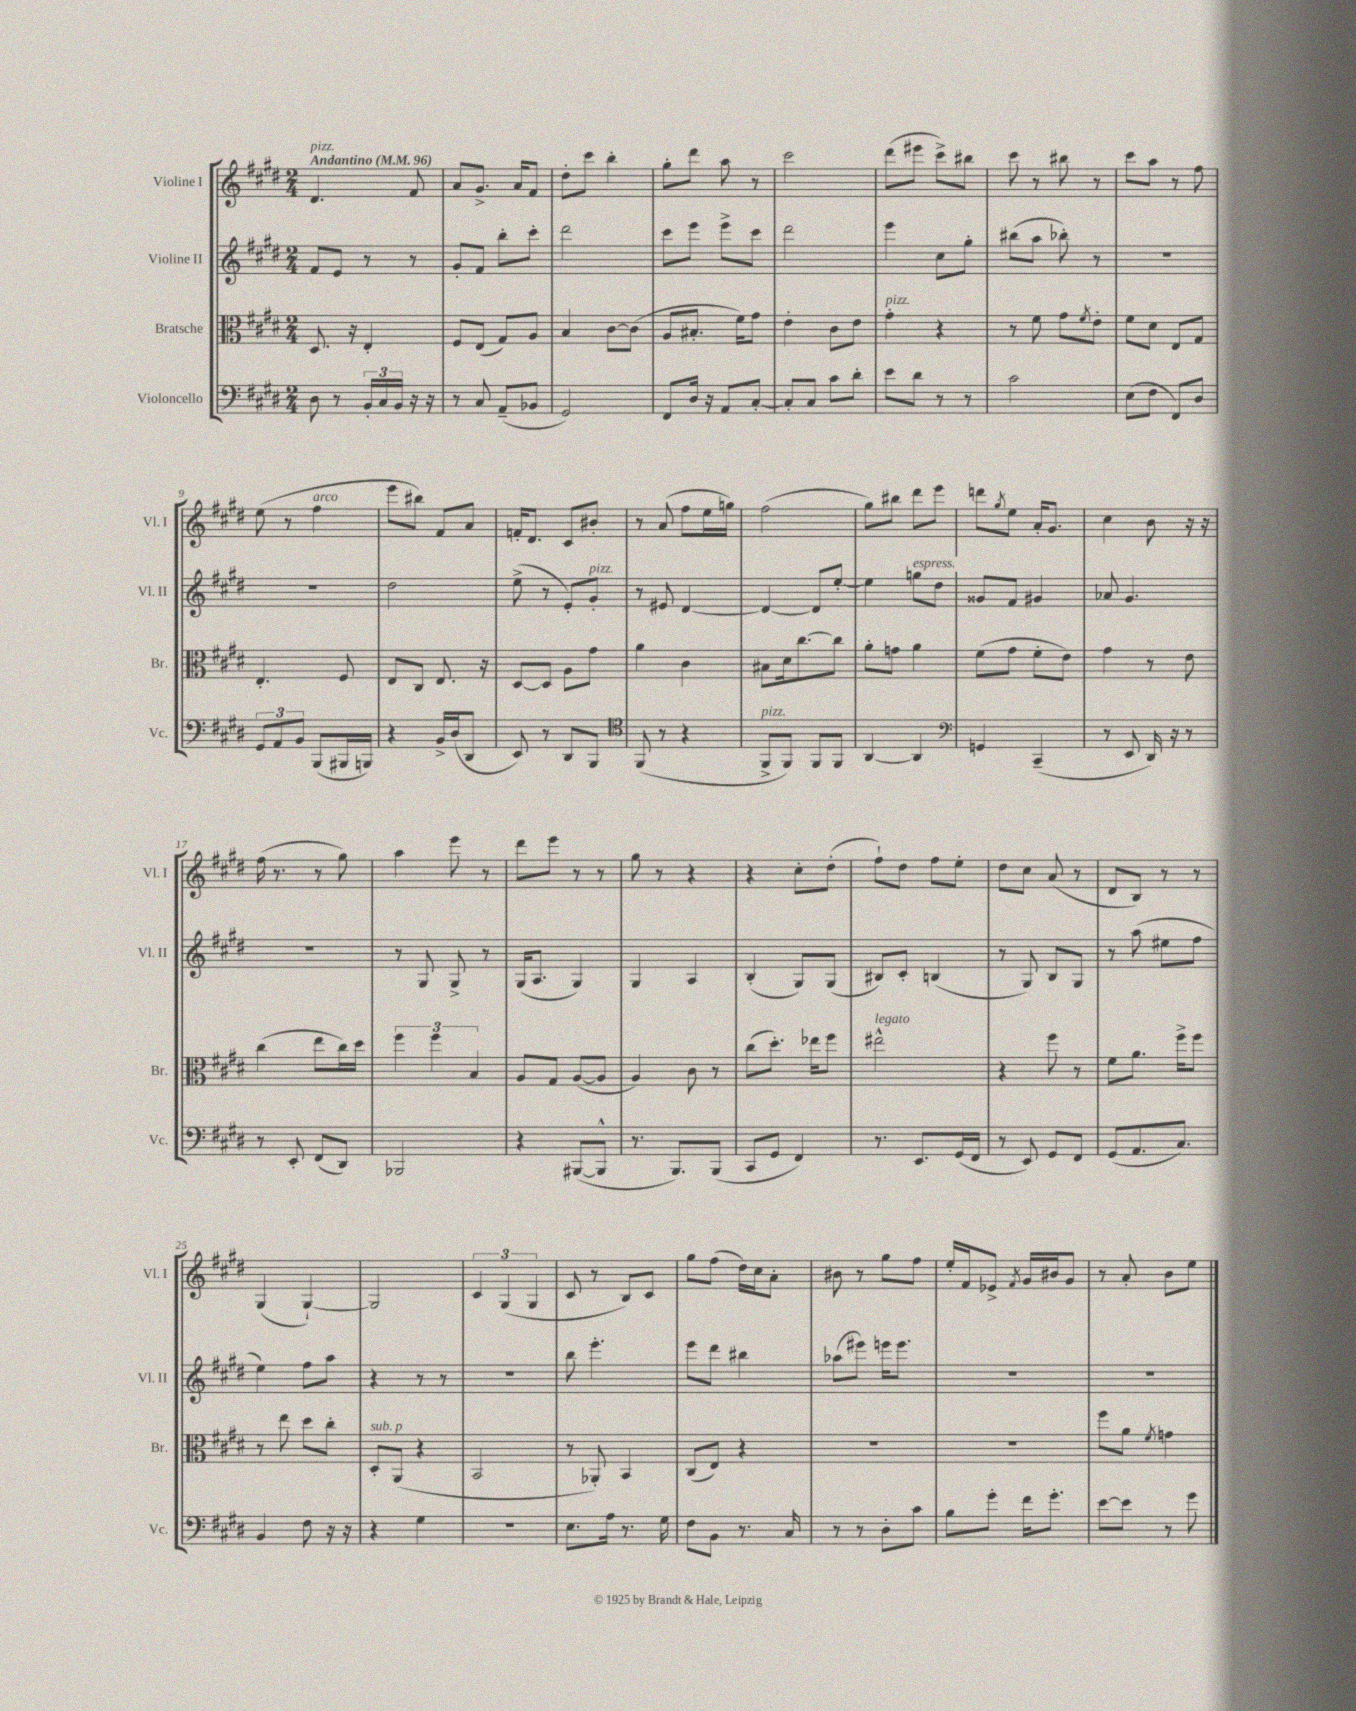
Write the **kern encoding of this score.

**kern	**kern	**kern	**kern
*staff4	*staff3	*staff2	*staff1
*clefF4	*clefC3	*clefG2	*clefG2
*k[f#c#g#d#]	*k[f#c#g#d#]	*k[f#c#g#d#]	*k[f#c#g#d#]
*M2/4	*M2/4	*M2/4	*M2/4
*MM96	*MM96	*MM96	*MM96
8D#	8.D#	8f#	4.d#
8r	.	8e	.
.	16r	.	.
24BB'	4E'	8r	.
24C#	.	.	.
24BB	.	.	.
16r	.	8r	8f#
16r	.	.	.
=	=	=	=
8r	8F#	8g#'	8a
8C#	(8E	8f#	8.g#^
(8AA~	8G#)	8bb'	.
.	.	.	16a
8BB-	8A	8ccc#'	8f#
=	=	=	=
2GG#)	4B	2ddd#	8dd#'
.	.	.	8ccc#
.	[8c#	.	4bb'
.	(8c#]	.	.
=	=	=	=
8FF#	8A	8ccc#	8gg#'
16D#	8.B#'	8eee	8ddd#
16r	.	.	.
8AA	.	8eee^	8aa
.	16f#)	.	.
[8C#'	8g#	8ccc#	8r
=	=	=	=
8C#']	4e'	2ddd#	2ccc#
8C#	.	.	.
8c#	8c#	.	.
8d#'	8e	.	.
=	=	=	=
8e	4g#'	4eee	(8ddd#
8d#	.	.	8eee#
8r	4r	8cc#	8ccc#^)
8r	.	8gg#'	8bb#
=	=	=	=
2c#	8r	(8bb#	8ccc#
.	8f#	8aa	8r
.	8g#	8bb-')	8bb#
.	8qf#	.	.
.	8e'	8r	8r
=	=	=	=
(8E	8f#	2r	8ccc#
8F#	8d#	.	8aa
8FF#)	8E	.	8r
8D#	8G#	.	8ff#
=	=	=	=
12GG#	4.E'	2r	(8ee
12AA	.	.	.
.	.	.	8r
12BB	.	.	.
(8BBB	.	.	4ff#
16BBB#	8F#	.	.
16BBB)	.	.	.
=	=	=	=
4r	8E	2dd#	8eee
.	8C#	.	8bb#)
16BB^	8.E	.	8f#
(16D#	.	.	.
8DD#	.	.	8a
.	16r	.	.
=	=	=	=
8EE)	[8D#	(8ee^	16f'
.	.	.	8.d#
8r	8D#]	8r	.
8DD#	8A	8e')	8c#
8BBB	8g#	8g#'	8b#'
=	=	=	=
*clefC4	*	*	*
(8FF#	4a	8r	8r
8r	.	8e#	(8a
4r	4c#	[4d#	8ff#
.	.	.	16ee
.	.	.	16gg)
=	=	=	=
8FF#^	8B#	4d#_	(2ff#
8FF#)	16d#	.	.
.	[8.cc#	.	.
8FF#	.	8d#]	.
8FF#	8cc#]	[8ee'	.
=	=	=	=
[4AA	8a'	4ee]	8gg#)
.	8g	.	8bb#
4AA]	4a	8gg	8ddd#
.	.	8dd#	8eee
=	=	=	=
*clefF4	*	*	*
4GG	(8f#	8g##	8ddd
.	.	.	8qgg#
.	8g#	8f#	8ee
(4CC#~	8f#'	4g#	16a'
.	.	.	8.g#
.	8e)	.	.
=	=	=	=
8r	4g#	8a-	4cc#
8EE	.	4.g#	.
16DD#)	8r	.	8b
16r	.	.	.
8r	8e	.	16r
.	.	.	16r
=	=	=	=
8r	(4cc#	2r	(16ff#
.	.	.	8.r
8EE'	.	.	.
(8FF#	8ee	.	8r
8DD#)	16cc#)	.	8gg#)
.	16dd#	.	.
=	=	=	=
2BBB-	6ff#	8r	4aa
.	.	8G#	.
.	6ff#	.	.
.	.	8G#^	8eee
.	6B	.	.
.	.	8r	8r
=	=	=	=
4r	8A	(16G#	8ddd#
.	.	8.A	.
.	8G#	.	8eee
([8BBB#	([8A	4G#)	8r
8BBB#^^]	8A]	.	8r
=	=	=	=
8.r	4A)	4G#	8gg#
.	.	.	8r
8.BBB)	.	.	.
.	8c#	4A	4r
(8BBB	8r	.	.
=	=	=	=
8CC#	(8cc#	(4B'	4r
8GG#	8.dd#')	.	.
4FF#)	.	8G#)	8cc#'
.	16ee-	.	.
.	8ff#	(8G#	(8dd#'
=	=	=	=
8.r	2ee#^^	8B#)	8ff#`)
.	.	8c#'	8dd#
8.EE	.	.	.
.	.	(4B	8ff#
(16GG#	.	.	8ee'
16FF#	.	.	.
=	=	=	=
8r	4r	8r	8dd#
8EE)	.	8G#)	8cc#
8GG#	8ff#	8B	(8a
8FF#	8r	8G#	8r
=	=	=	=
(8GG#	8f#	8r	8d#
8.AA	8.a	(8aa	8B)
.	.	8ee#	8r
8.C#)	16ff#^	.	.
.	8ff#	8ff#	8r
=	=	=	=
4BB	8r	4ee)	(4G#
.	8ee	.	.
8F#	8dd#	8ff#	[4G#`)
16r	8cc#'	8aa	.
16r	.	.	.
=	=	=	=
4r	8D#'	4r	2G#]
.	(8AA	.	.
4G#	4r	8r	.
.	.	8r	.
=	=	=	=
2r	2BB	2r	6c#
.	.	.	(6G#
.	.	.	6G#
=	=	=	=
8.E	8r	8bb	8c#
.	8AA-')	4.eee'	8r
16A	.	.	.
8.r	4BB	.	8B)
.	.	.	8c#
16G#	.	.	.
=	=	=	=
8F#	(8C#	8eee	8gg#
8BB	8E)	8ddd#	(8ff#
8.r	4r	4bb#	16dd#)
.	.	.	16cc#
.	.	.	8a'
16C#	.	.	.
=	=	=	=
8r	2r	(8aa-	8b#
8r	.	8eee#)	8r
8D#'	.	16eee	8gg#
.	.	8.eee	.
8c#	.	.	8ff#
=	=	=	=
8B	2r	2r	16ee'
.	.	.	16f#
8g#'	.	.	8e-^
.	.	.	8qf#
16f#	.	.	16g#
8.g#'	.	.	16b#
.	.	.	8g#
=	=	=	=
[8e	8ff#	2r	8r
8e]	8a	.	8a'
.	8qf#	.	.
8r	4g	.	8b
8g#	.	.	8ee
==	==	==	==
*-	*-	*-	*-
